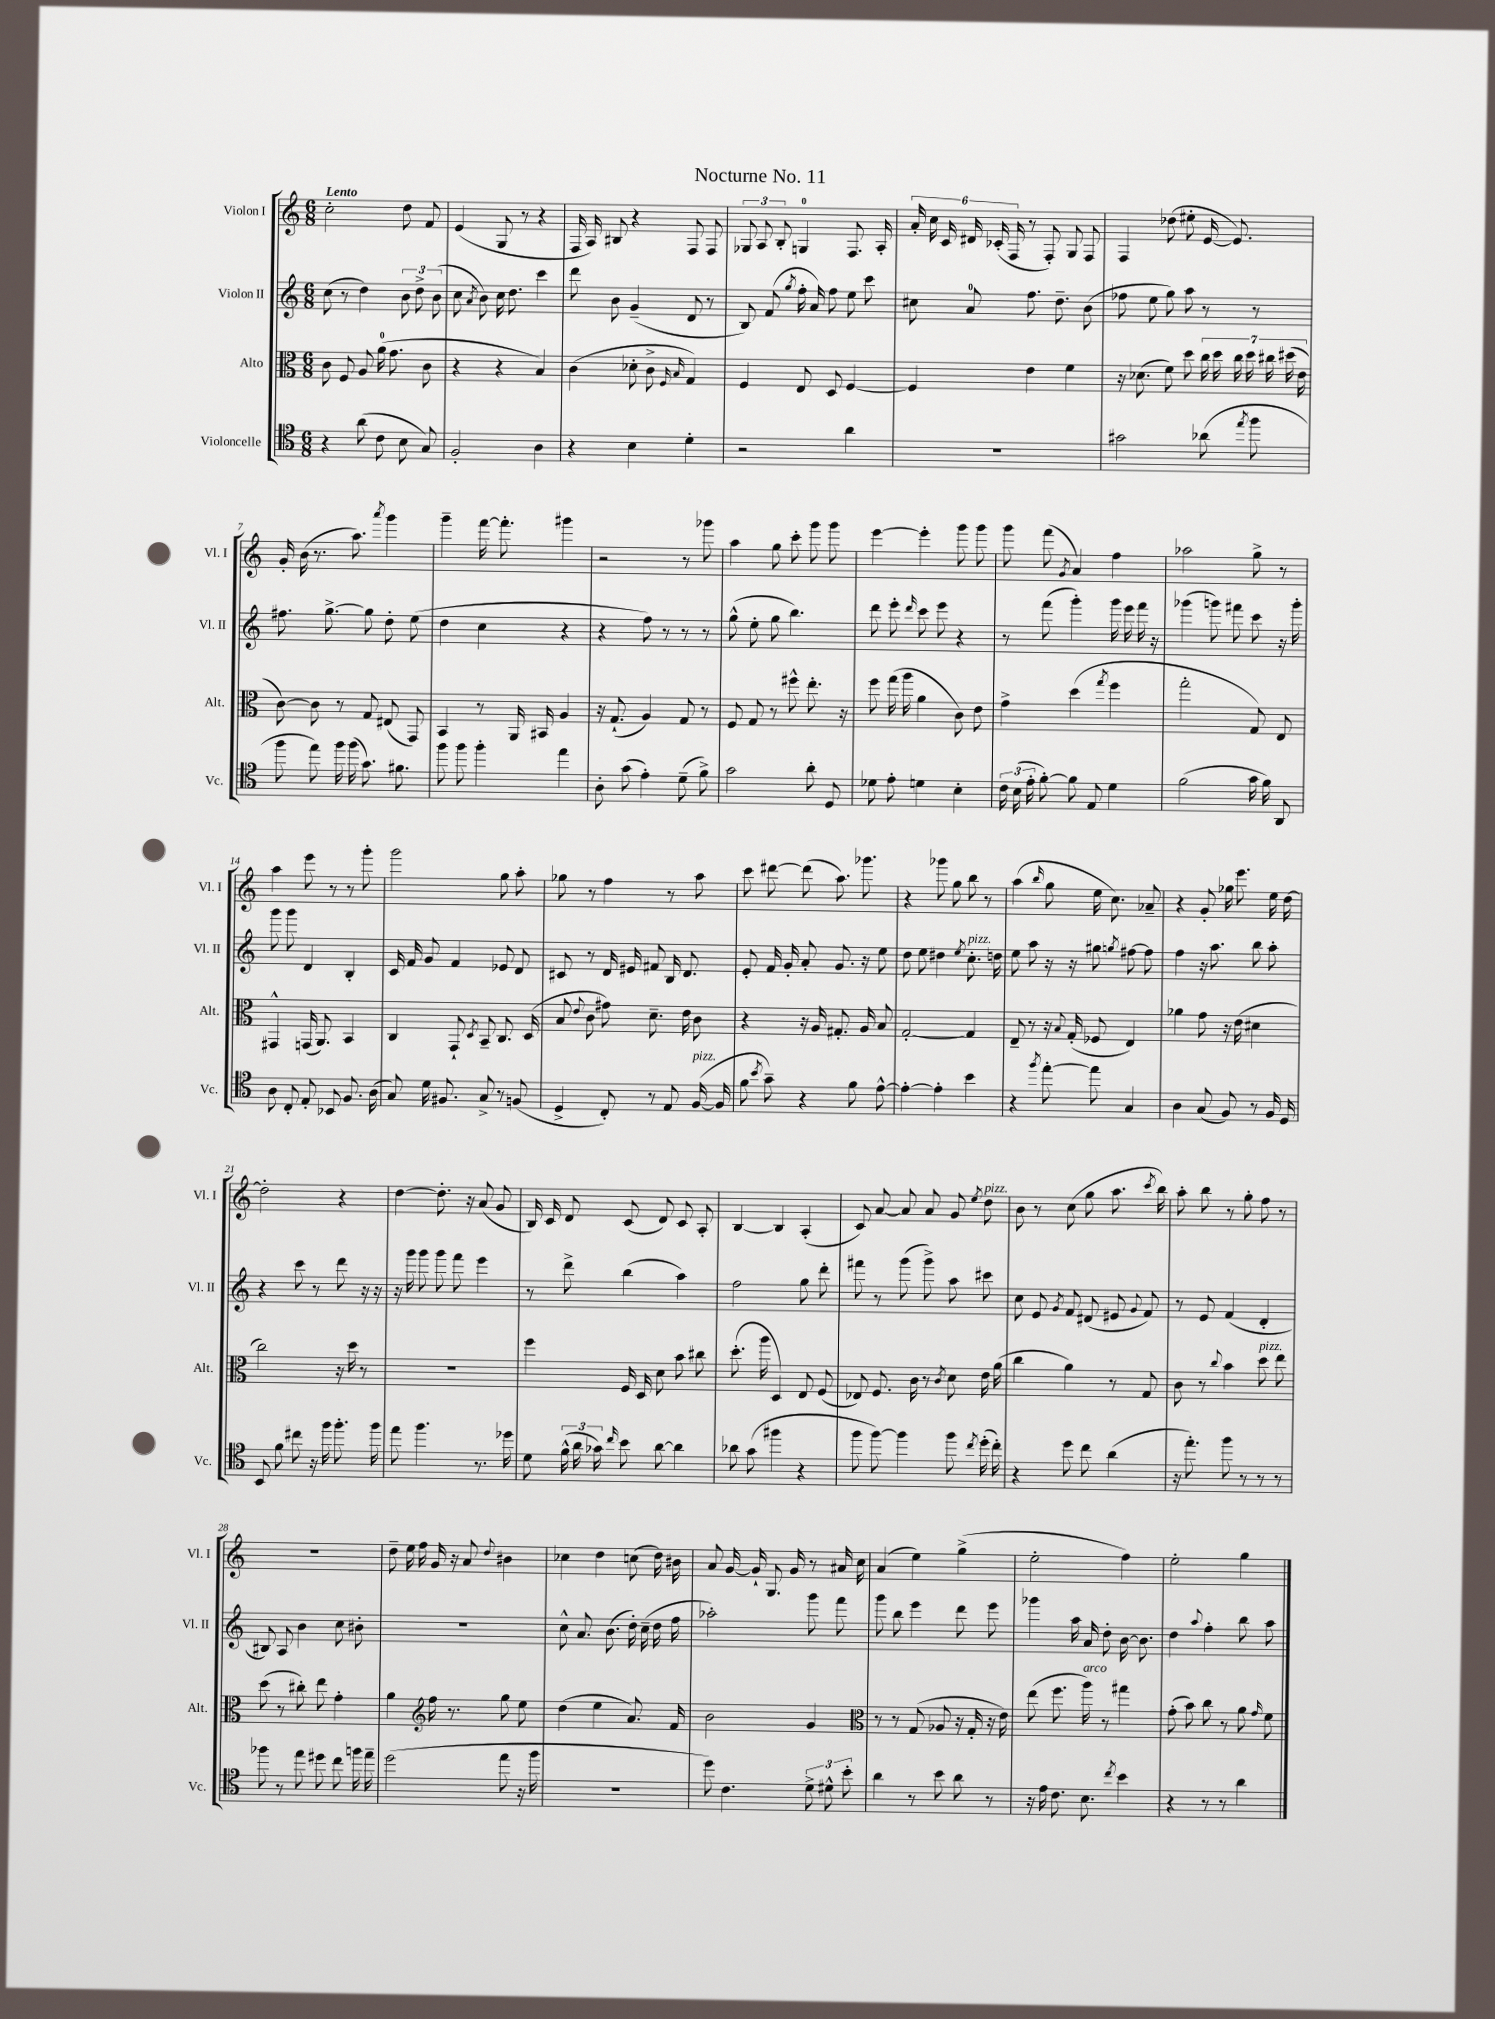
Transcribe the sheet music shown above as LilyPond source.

\header { title = "Nocturne No. 11" }
<<
\new StaffGroup <<
\new Staff = "s0" \with { instrumentName = "Violon I" shortInstrumentName = "Vl. I" } {
    \clef treble \key c \major \numericTimeSignature \time 6/8 \tempo "Lento"
    \autoBeamOff c''2-. d''8 f'8 |
    e'4( g8 r8 r4 |
    f16 a16) bis8 r4 f8 f8 |
    \tuplet 3/2 { ges8 a8 b8-. } g4-0 f8. a16-. |
    \tuplet 6/4 { a'16-. c''16 c'16 dis'16 ces'16-.( f16 } r8 f8-.) g8 f8 |
    f4 des''8( eis''8-. e'16~ e'8.) |
    g'16-. b'16( r8. a''8.) \acciaccatura { a'''8 } g'''4 |
    g'''4-- f'''16~ f'''8.-. gis'''4 |
    r2 r8 ges'''8 |
    a''4 g''8 c'''8-. g'''8 g'''8 |
    e'''4~ e'''4-. g'''8 g'''8 |
    g'''8 f'''8( \acciaccatura { g'8 } a'4) f''4 |
    aes''2 g''8-> r8 |
    a''4 e'''8 r8 r8 g'''8-. |
    g'''2 g''8 a''8-. |
    ges''8 r8 f''4 r8 a''8 |
    c'''8 dis'''8~ dis'''8( a''8.) ges'''8. |
    r4 ges'''8 g''8 b''8 r8 |
    a''4( \grace { b''16 } g''8 e''16 c''8.) aes'8-- |
    r4 g'8-. ges''16 e'''8. e''16 d''16~ |
    d''2-. r4 |
    d''4~ d''8.-. r16 a'8( g'8 |
    b16) c'16 d'8 c'8( d'8) c'8 a8-. |
    b4~ b4 a4-.( |
    c'8) a'8~ a'8 a'8 g'8 \acciaccatura { e''8 } d''8^\markup { \italic "pizz." } |
    b'8 r8 c''8( g''8 a''8. \acciaccatura { c'''8 } b''16) |
    a''8-. b''8 r8 g''8-. f''8 r8 |
    R2. |
    d''8-- e''16 f''16 g'16 r16 a'8 \appoggiatura { d''8 } bis'4 |
    ces''4 d''4 c''8( d''16) bis'16 |
    a'8 g'16~ g'16-! g8. g'16 r8 ais'16 c''16 |
    a'4( e''4) g''4->( |
    e''2-. f''4) |
    e''2-. g''4 \bar "|." |
}
\new Staff = "s1" \with { instrumentName = "Violon II" shortInstrumentName = "Vl. II" } {
    \clef treble \key c \major \numericTimeSignature \time 6/8
    \autoBeamOff c''8( r8 d''4) \tuplet 3/2 { b'8 d''8-> b'8( } |
    c''8 \acciaccatura { a'8 } b'8) c''16 d''8. c'''4 |
    d'''8 b'8 g'4--( d'8 r8 |
    b8) f'8( \acciaccatura { g''8 } f''16-. a'16) f''8 e''8 c'''8 |
    cis''8 a'8-0 f''8. d''8.-- b'8( |
    fes''8 e''8 g''8) a''8 r8 r8 |
    fis''8. g''8.~-> g''8 d''8-. e''8( |
    d''4 c''4 r4 |
    r4 f''8) r8 r8 r8 |
    g''8-^( e''8-. g''8 b''4.) |
    d'''8 e'''8-. \grace { d'''16 } c'''8 e'''8 r4 |
    r8 f'''8( g'''4-.) g'''16 e'''16 f'''16 r16 |
    ges'''4( g'''8) fis'''8 c'''8 r16 g'''16-. |
    g'''8 g'''8 d'4 b4-. |
    c'16 f'16 g'8 f'4 ees'8 d'8 |
    cis'8 r8 d'16 eis'16 fis'8 b16 d'8. |
    e'8-. f'16 g'16-. a'8-. g'8. r16 e''8 |
    d''8 e''8 dis''4 \acciaccatura { e''8 } c''8.-.^\markup { \italic "pizz." } d''16 |
    e''8 a''8 r16 r16 gis''8 \acciaccatura { g''8 } fis''8~ fis''8 |
    f''4 r16 a''8. b''8 a''8-. |
    r4 c'''8 r8 d'''8 r16 r16 |
    r16 g'''16 g'''8 g'''8 f'''8 e'''4 |
    r8 d'''8-> b''4( a''4) |
    f''2 g''8 d'''8-. |
    fis'''8 r8 g'''8( g'''8->) a''8 cis'''8 |
    c''8 e'8 \acciaccatura { g'8 } f'8 dis'8( eis'8 \appoggiatura { g'8 } f'8) |
    r8 e'8 f'4( d'4-. |
    bis8) a8 b'4 c''8 bis'8-. |
    R2. |
    c''8-^ a'8. b'8.( d''16-.) c''16--( d''16 f''16 |
    aes''2-.) g'''8 f'''8 |
    g'''8 b''8 e'''4 d'''8 e'''8 |
    ges'''4 a''16 a'16 d''8-. b'16~ b'8. |
    d''4 \appoggiatura { a''8 } f''4-. b''8 a''8 \bar "|." |
}
\new Staff = "s2" \with { instrumentName = "Alto" shortInstrumentName = "Alt." } {
    \clef alto \key c \major \numericTimeSignature \time 6/8
    \autoBeamOff c'8 f8 a8 a'16-0( g'8. c'8 |
    r4 r4 b4) |
    c'4( des'8-. c'8-> \grace { f16 b16 } g4) |
    f4 e8 d8 f4~ |
    f4 e'4 f'4 |
    r16 des'8.( f'8) d''8 \tuplet 7/4 { c''16 d''16 c''16 d''16 cis''16 dis''16( e'16 } |
    c'8~) c'8 r8 g8 eis8( g,8) |
    b,4 r8 a,16 bis,16 a4 |
    r16 g8.-!( a4) g8 r8 |
    f8 g8 r8 fis''8-^ e''8.-. r16 |
    f''8 g''16( a''16 a'4 c'8) e'8 |
    g'4-> d''4( \acciaccatura { g''8 } f''4 |
    g''2-. g8) e8 |
    gis,4-^ g,16( a,8.) b,4 |
    c4 g,8-! \acciaccatura { d8 } b,8-- c8. d16( |
    b8 \appoggiatura { e'8 } c'8 gis'8) d'8.-- e'16 c'8 |
    r4 r16 a16 gis8.-. a16 b8 |
    g2~-. g4 |
    e8-- r8 r16 \appoggiatura { b8 } g16-.( fes8 e4) |
    aes'4 g'8 r16 e'16( dis'4 |
    c''2) r16 d''16 r8 |
    R2. |
    f''4 f16 d16 d'8 b'8 cis''8 |
    d''8.-.( a''16 d4) e8 f8( |
    ees8) f8. c'16 r8 \acciaccatura { c'8 } d'8 e'16 a'16( |
    c''4 a'4) r8 g8 |
    c'8 r8 \appoggiatura { c''8 } b'4 d''8^\markup { \italic "pizz." } e''8 |
    d''8( r8 cis''8-.) e''8 g'4-. |
    a'4 \clef treble f''16 r8. g''8 e''8 |
    d''4( e''4 a'8.) f'16 |
    b'2 g'4 |
    \clef alto r8 r8 g8( aes8 r16 g16-. r16 e'16) |
    e''8( f''8. a''16^\markup { \italic "arco" }) r8 gis''4 |
    g'8-.( b'8) c''8 r8 a'8 \grace { g'16 } f'8 \bar "|." |
}
\new Staff = "s3" \with { instrumentName = "Violoncelle" shortInstrumentName = "Vc." } {
    \clef tenor \key c \major \numericTimeSignature \time 6/8
    \autoBeamOff r4 a'8( c'8 b8 g8) |
    f2-. a4 |
    r4 b4 d'4-. |
    r2 a'4 |
    R2. |
    gis'2 aes'8( \acciaccatura { e''8 } f''8 |
    f''8 e''8) f''16 f''16( g'8.) fis'8. |
    f''8 f''8 f''4-. e''4 |
    a8-. g'8( e'4-.) d'8--( f'8->) |
    g'2 a'8-. d8 |
    des'8 e'8-. d'4 b4-. |
    \tuplet 3/2 { c'16 b16( e'16-. } f'8~-.) f'8 e8 d'4 |
    f'2( g'16 f'16) a,8 |
    a8 c8-. e8-. bes,8 f8. a16( |
    g8) d'16 fis8. g8-> r8 f8( |
    d4-> c8-.) r8 e8 f16~^\markup { \italic "pizz." }( f16 |
    f'8 \acciaccatura { b'8 } g'8--) r4 f'8 e'8~-^ |
    e'4~-. e'4-. b'4 |
    r4 \acciaccatura { f''8 } e''8~-. e''8 g4 |
    a4 g8( f8) r8 f16 d16 |
    b,8 f'8 cis''8 r16 f''16 f''8.-. f''16 |
    e''8 f''4. r8. des''16 |
    d'8 \tuplet 3/2 { f'16-^( a'16 ges'16) } \grace { c''16 } b'8 a'8~ a'4 |
    aes'8 g'8( fis''4 r4 |
    f''8 f''8~) f''4 f''8 \acciaccatura { c''8 } d''16-.( c''16-.) |
    r4 d''8 c''8 a'4( |
    r16 e''8.-.) f''8 r8 r8 r8 |
    fes''8 r8 e''8 dis''8 c''8 f''16 e''16-- |
    d''2( e''8 r16 f''16 |
    R2. |
    d''8) c'4. \tuplet 3/2 { d'8-> dis'8-^ b'8-. } |
    a'4 r8 b'8 a'8 r8 |
    r16 e'16 c'8. b8. \acciaccatura { c''8 } b'4 |
    r4 r8 r8 a'4 \bar "|." |
}
>>
>>
